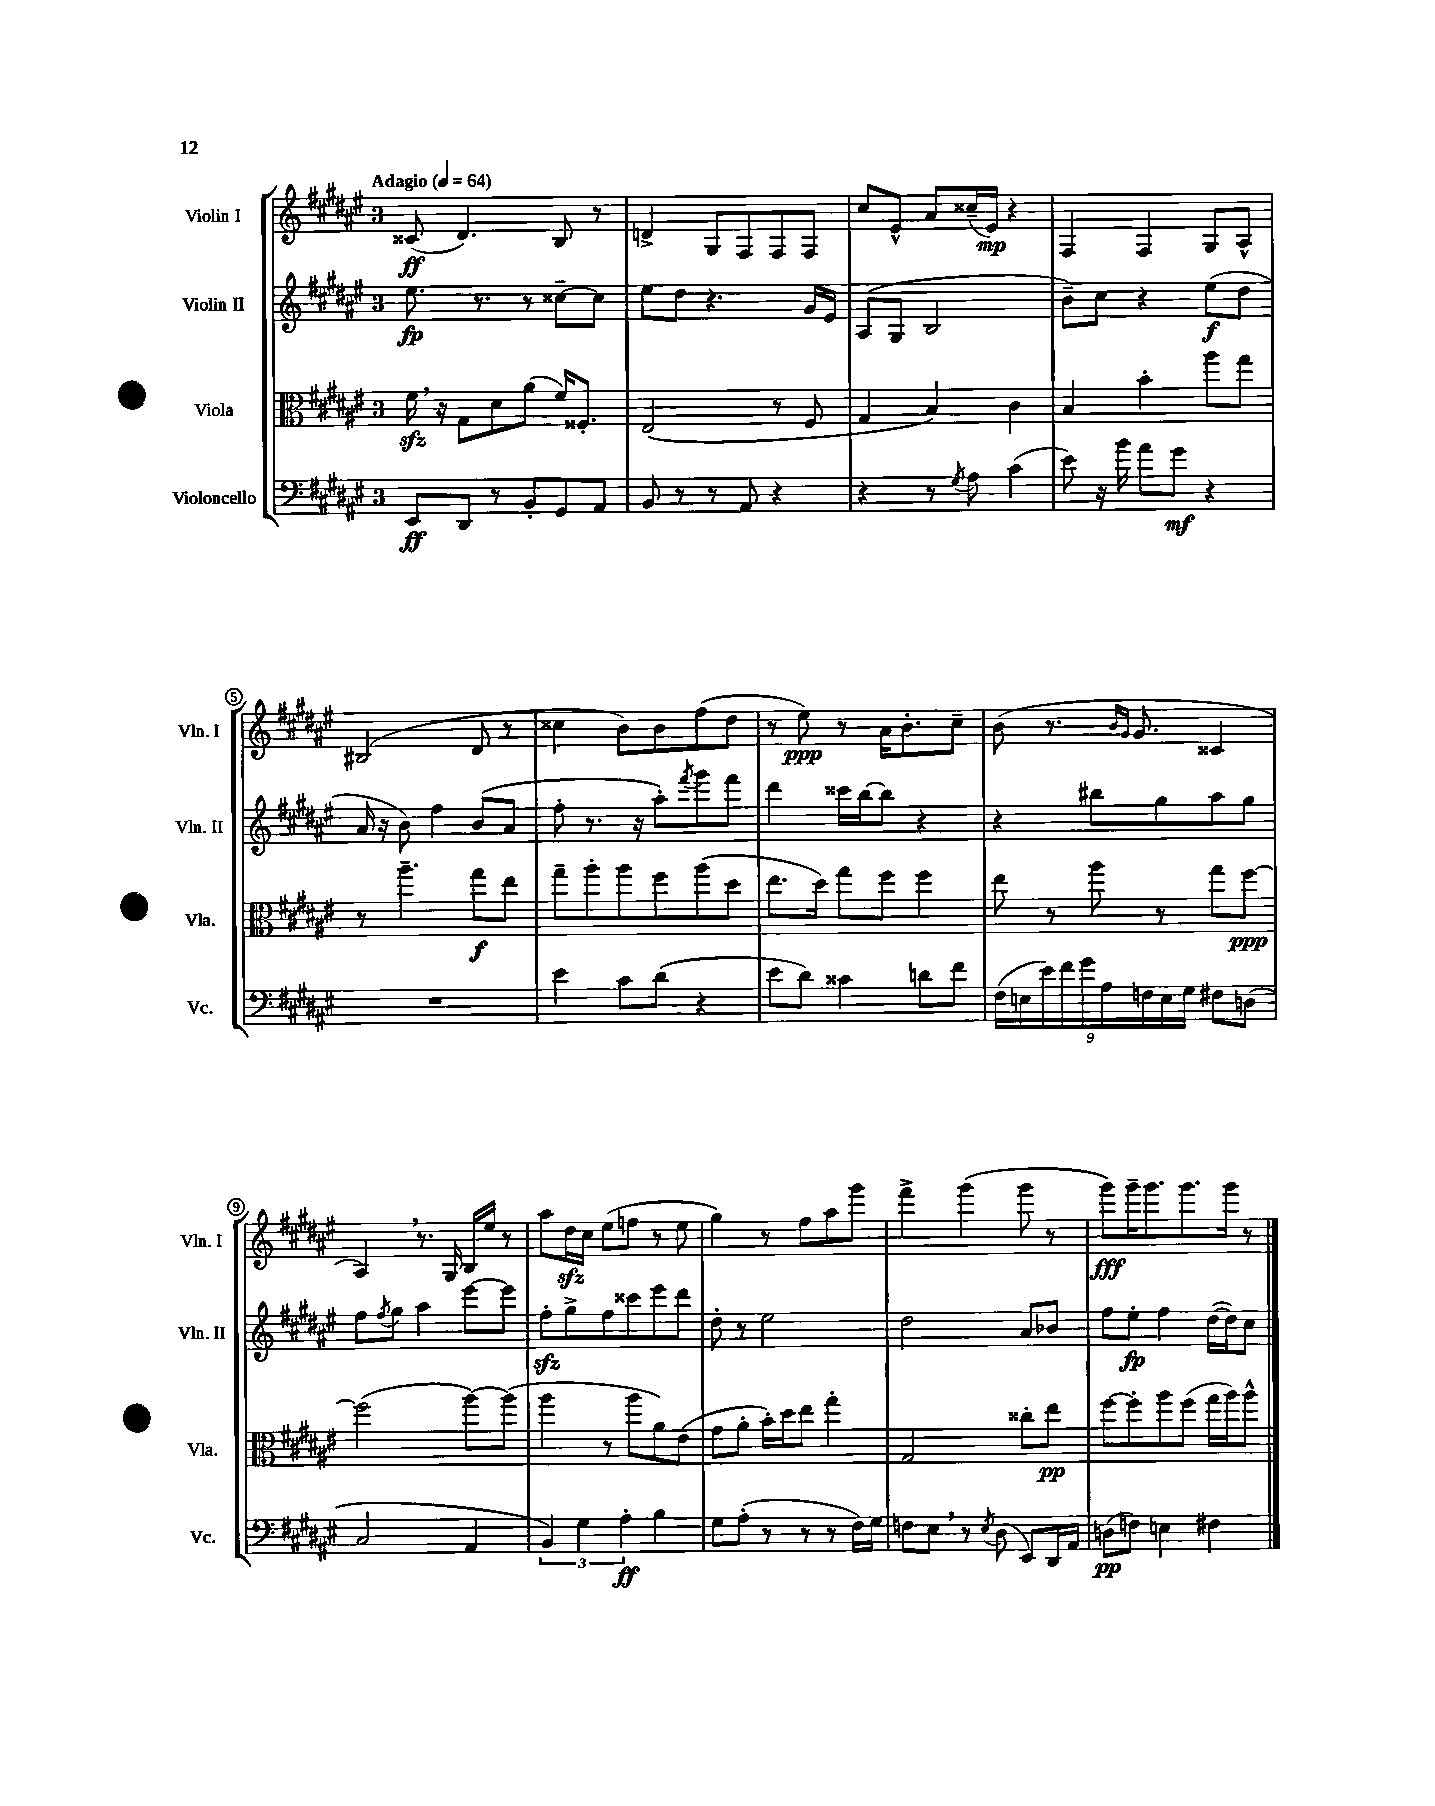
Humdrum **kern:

**kern	**dynam	**kern	**dynam	**kern	**dynam	**kern	**dynam
*part4	*part4	*part3	*part3	*part2	*part2	*part1	*part1
*staff4	*staff4	*staff3	*staff3	*staff2	*staff2	*staff1	*staff1
*I"Violoncello	*	*I"Viola	*	*I"Violin II	*	*I"Violin I	*
*I'Vc.	*	*I'Vla.	*	*I'Vln. II	*	*I'Vln. I	*
*clefF4	*	*clefC3	*	*clefG2	*	*clefG2	*
*k[f#c#g#d#a#e#]	*	*k[f#c#g#d#a#e#]	*	*k[f#c#g#d#a#e#]	*	*k[f#c#g#d#a#e#]	*
*M3/4	*	*M3/4	*	*M3/4	*	*M3/4	*
*MM64	*	*MM64	*	*MM64	*	*MM64	*
=1	=1	=1	=1	=1	=1	=1	=1
!	!	!	!	!	!	!LO:TX:a:B:t=Adagio	!
8EE#/L	ff	16f#zz,\	.	8.ee#\	fp	(8c##X/	ff
.	.	16r	.	.	.	.	.
8DD#/J	.	8G#\L	.	.	.	4.d#/)	.
.	.	.	.	8.r	.	.	.
8r	.	8d#\	.	.	.	.	.
8BB'/L	.	(8a#\J	.	8r	.	.	.
8GG#/	.	16f#/KL)	.	[8cc##X~\L	.	8B/	.
.	.	8.F##X'/J	.	.	.	.	.
8AA#/J	.	.	.	8cc##\J]	.	8r	.
=2	=2	=2	=2	=2	=2	=2	=2
8BB/	.	(2E#/	.	8ee#\L	.	4dn^/	.
8r	.	.	.	8dd#\J	.	.	.
8r	.	.	.	4.r	.	8G#/L	.
8AA#/	.	.	.	.	.	8F#/	.
4r	.	8r	.	.	.	8F#/	.
.	.	8F#/	.	16g#/LL	.	8F#/J	.
.	.	.	.	16e#/JJ	.	.	.
=3	=3	=3	=3	=3	=3	=3	=3
4r	.	4G#/	.	(8A#/L	.	8cc#/L	.
.	.	.	.	8G#/J	.	8e#^^/J	.
8r	.	4B/)	.	2B/	.	8a#/L	.
8qG#/	.	.	.	.	.	.	.
8A#\	.	.	.	.	.	(16cc##X~/L	.
.	.	.	.	.	.	16e#/JJ)	mp
(4c#\	.	4c#\	.	.	.	4r	.
=4	=4	=4	=4	=4	=4	=4	=4
8e#\)	.	4B/	.	8b~\L)	.	4F#/	.
16r	.	.	.	8cc#\J	.	.	.
16b\	.	.	.	.	.	.	.
8a#\L	.	4b'\	.	4r	.	4F#/	.
8g#\J	mf	.	.	.	.	.	.
4r	.	8aa#\L	.	(8ee#\L	f	8G#/L	.
.	.	8gg#\J	.	8dd#\J	.	8A#^^/J	.
!!LO:LB:g=z
=5	=5	=5	=5	=5	=5	=5	=5
2.r	.	8r	.	16a#/	.	(2B#X/	.
.	.	.	.	16r	.	.	.
.	.	4.aa#~\	.	8b\)	.	.	.
.	.	.	.	4ff#\	.	.	.
.	.	8gg#\L	f	(8b/L	.	8d#/	.
.	.	8ee#\J	.	8a#/J	.	8r	.
=6	=6	=6	=6	=6	=6	=6	=6
4e#\	.	8gg#~\L	.	8ff#'\	.	4cc##X\	.
.	.	8aa#'\	.	8.r	.	.	.
8c#\L	.	8aa#\	.	.	.	8b\L)	.
.	.	.	.	16r	.	.	.
(8d#\J	.	8ff#\	.	8aa#'\L)	.	8b\	.
.	.	.	.	8qfff#/	.	.	.
4r	.	(8aa#\	.	8ggg#\	.	(8ff#\	.
.	.	8dd#\J	.	8fff#\J	.	8dd#\J	.
=7	=7	=7	=7	=7	=7	=7	=7
8e#\L	.	8.ee#\L	.	4ddd#\	.	8r	.
8d#\J)	.	.	.	.	.	8ee#\)	ppp
.	.	16dd#\Jk)	.	.	.	.	.
4c##X\	.	8gg#\L	.	16ccc##X\LL	.	8r	.
.	.	.	.	[16bb\J	.	.	.
.	.	8ff#\J	.	8bb\J]	.	16a#\KL	.
.	.	.	.	.	.	8.b'\	.
8dn\L	.	4ff#\	.	4r	.	.	.
8f#\J	.	.	.	.	.	8cc#~\J	.
=8	=8	=8	=8	=8	=8	=8	=8
(18F#\LL	.	8ee#\	.	4r	.	(8b\	.
18En\	.	.	.	.	.	.	.
18e#\)	.	.	.	.	.	.	.
.	.	8r	.	.	.	8.r	.
18f#\	.	.	.	.	.	.	.
18g#\	.	.	.	.	.	.	.
.	.	8aa#\	.	8bb#X\L	.	.	.
18A#\	.	.	.	.	.	.	.
.	.	.	.	.	.	16qqb/LL	.
.	.	.	.	.	.	16qqg#/JJ	.
.	.	.	.	.	.	8.g#/	.
18Fn\	.	.	.	.	.	.	.
.	.	8r	.	8gg#\	.	.	.
18E\	.	.	.	.	.	.	.
18G#\JJ	.	.	.	.	.	.	.
8F#X\L	.	8gg#\L	.	8aa#\	.	4c##X/	.
(8Dn\J	.	[8ff#\J	ppp	8gg#\J	.	.	.
!!LO:LB:g=z
=9	=9	=9	=9	=9	=9	=9	=9
2C#/	.	(2ff#\]	.	8ff#\L	.	4A#,/)	.
.	.	.	.	8qff#/	.	.	.
.	.	.	.	8gg#\J	.	.	.
.	.	.	.	4aa#\	.	8.r	.
.	.	.	.	.	.	16G#/	.
4AA#/	.	[8aa#\L)	.	[8eee#\L	.	16B/LL	.
.	.	.	.	.	.	16ee#/JJ	.
.	.	(8aa#\J]	.	8eee#\J]	.	8r	.
=10	=10	=10	=10	=10	=10	=10	=10
6BB/)	.	4aa#\	.	8ff#zz'\L	.	8aa#\L	.
.	.	.	.	8gg#^\	.	16dd#zz\L	.
6G#\	.	.	.	.	.	.	.
.	.	.	.	.	.	16cc#\JJ	.
.	.	8r	.	8ff#\	.	(8ee#\L	.
6A#'\	ff	.	.	.	.	.	.
.	.	8aa#\L	.	8ccc##X\	.	8ffn\J	.
4B\	.	8a#\)	.	8eee#\	.	8r	.
.	.	(8e#\J	.	8ddd#\J	.	8ee#\	.
=11	=11	=11	=11	=11	=11	=11	=11
8G#\L	.	8g#\L	.	8dd#'\	.	4gg#\)	.
(8A#'\J	.	8a#'\J	.	8r	.	.	.
8r	.	16b'\LL)	.	2ee#\	.	8r	.
.	.	16dd#\J	.	.	.	.	.
8r	.	8ee#\J	.	.	.	8ff#\L	.
8r	.	4gg#'\	.	.	.	8aa#\	.
16F#\LL)	.	.	.	.	.	8ggg#\J	.
16G#\JJ	.	.	.	.	.	.	.
=12	=12	=12	=12	=12	=12	=12	=12
8Fn\L	.	2G#/	.	2dd#\	.	4fff#^\	.
8E#,\J	.	.	.	.	.	.	.
8r	.	.	.	.	.	(4ggg#\	.
8qE#/	.	.	.	.	.	.	.
(8D#\	.	.	.	.	.	.	.
8EE#/L)	.	8cc##X'\L	.	8a#/L	.	8ggg#\	.
16DD#/L	.	8ee#\J	pp	8b-X/J	.	8r	.
16AA#/JJ	.	.	.	.	.	.	.
=13	=13	=13	=13	=13	=13	=13	=13
(8Dn\L	pp	[8ff#\L	.	8ff#\L	.	8ggg#\L)	fff
8Fn\J)	.	8ff#'\]	.	8ee#'\J	fp	16ggg#~\K	.
.	.	.	.	.	.	8.ggg#\	.
4En\	.	8aa#\	.	4ff#\	.	.	.
.	.	(8ff#\J	.	.	.	8.ggg#\	.
4F#X\	.	16gg#\LL	.	([16dd#\LL	.	.	.
.	.	16aa#\J)	.	16dd#\J])	.	16ggg#\Jk	.
.	.	8aa#^^\J	.	8cc#\J	.	8r	.
==	==	==	==	==	==	==	==
*-	*-	*-	*-	*-	*-	*-	*-
